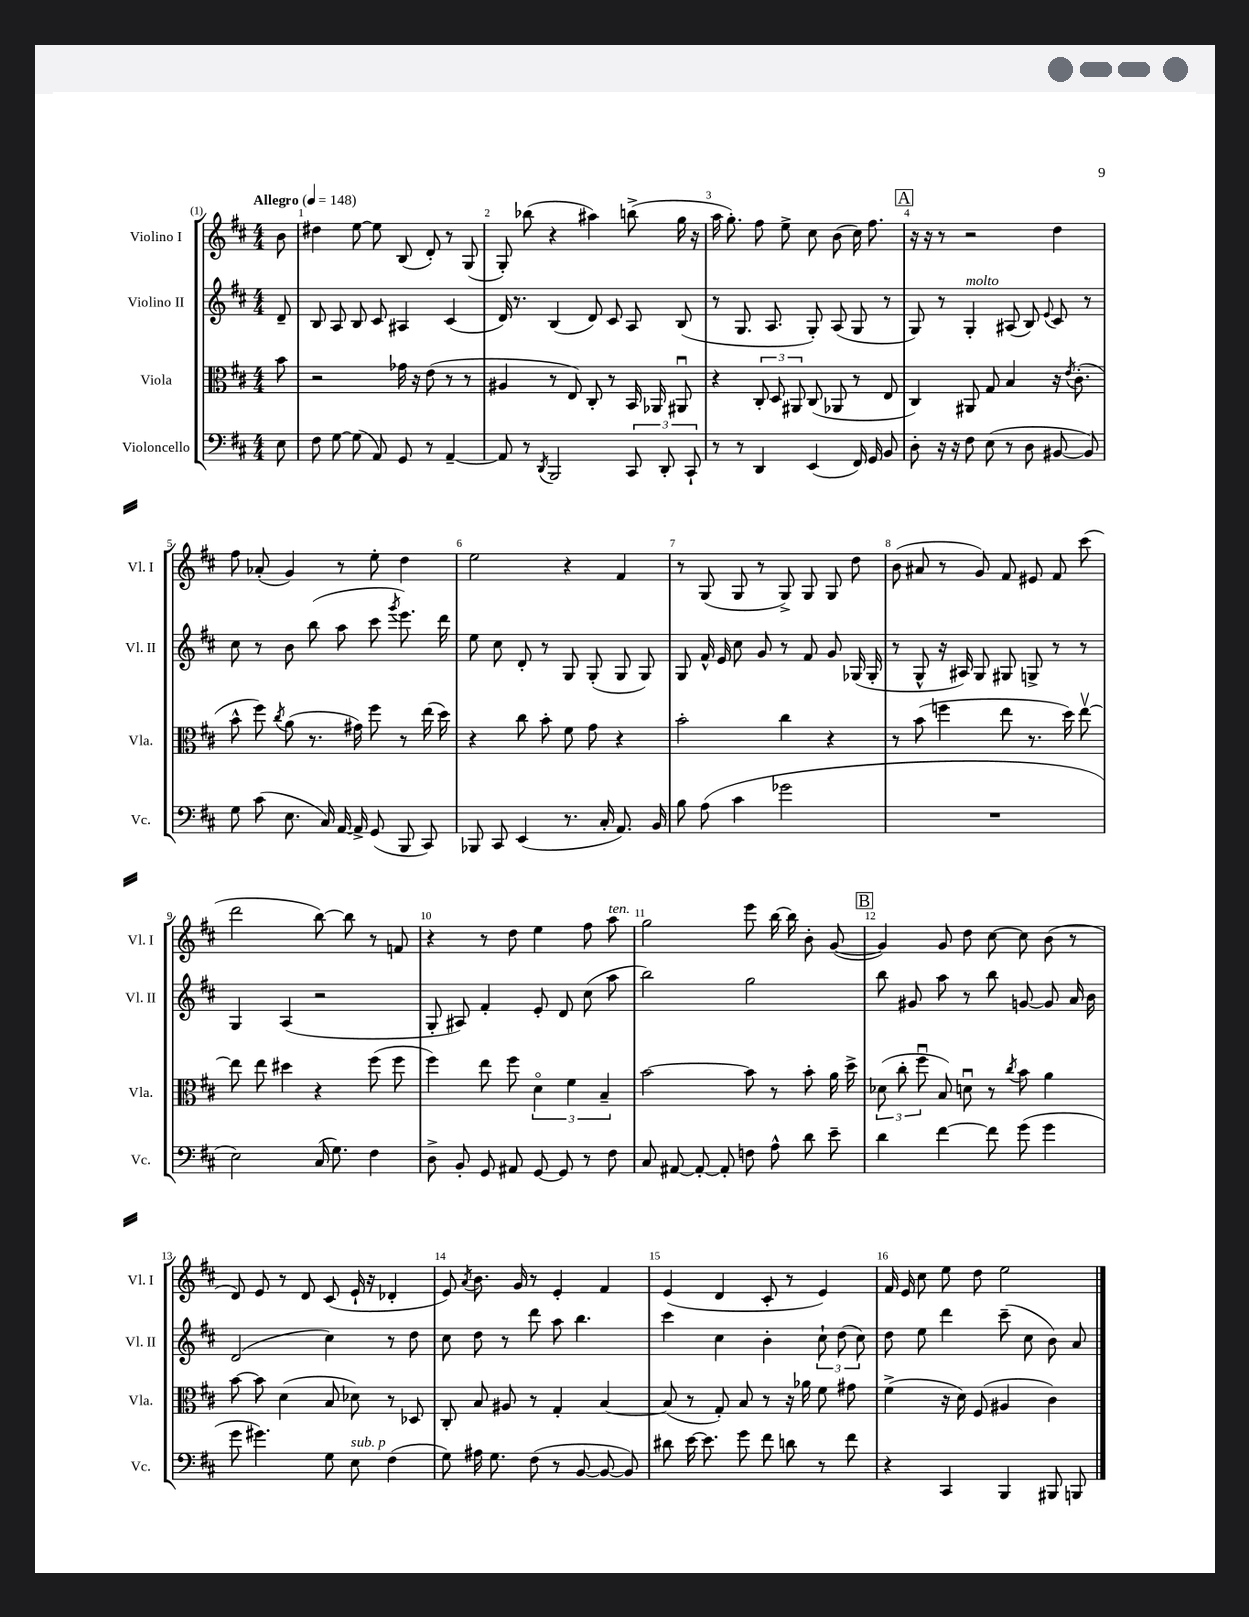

**kern	**kern	**kern	**kern
*part4	*part3	*part2	*part1
*staff4	*staff3	*staff2	*staff1
*I"Violoncello	*I"Viola	*I"Violino II	*I"Violino I
*I'Vc.	*I'Vla.	*I'Vl. II	*I'Vl. I
*clefF4	*clefC3	*clefG2	*clefG2
*k[f#c#]	*k[f#c#]	*k[f#c#]	*k[f#c#]
*M4/4	*M4/4	*M4/4	*M4/4
*MM148	*MM148	*MM148	*MM148
=	=	=	=
!	!	!	!LO:TX:a:B:t=Allegro
8E\	8b\	8d~/	8b\
=1	=1	=1	=1
8F#\	2r	8B/	4dd#X\
[8G\	.	8A/	.
(8G\]	.	8B/	[8ee\
8AA/)	.	8c#/	8ee\]
8GG/	16g-X\	4A#X/	(8B/
.	16r	.	.
8r	(8e\	.	8d'/)
[4AA~/	8r	(4c#/	8r
.	8r	.	(8G/
=2	=2	=2	=2
8AA/]	4A#X/	16d/)	8G'/)
.	.	8.r	.
8r	.	.	(8bb-X\
8qDD/	.	.	.
2BBB/	8r	(4B/	4r
.	8E/)	.	.
.	8C#'/	8d/)	4aa#X\)
.	8r	8c#/	.
12CC#/	16BB/	8A/	(8bbn^\
.	16AA-X/	.	.
12DD'/	.	.	.
.	8AA#Xu/	(8B/	16gg\
12CC#`/	.	.	.
.	.	.	16r
=3	=3	=3	=3
8r	4r	8r	16aa\
.	.	.	8.gg'\)
8r	.	8.G/	.
4DD/	12C#'/	.	8ff#\
.	.	8.A/	.
.	12D/	.	.
.	.	.	8ee^\
.	12AA#X/	.	.
(4EE/	(8C#/	8G'/)	8cc#\
.	8AA-X/	(8A/	(8b\
16FF#/)	8r	8G/	16cc#\)
16GG/	.	.	8.ff#\
8BB/	8E/	8r	.
!!LO:REH:place=s1:t=A
=4	=4	=4	=4
8D'\	4C#/)	8G/)	16r
.	.	.	16r
16r	.	8r	8r
16r	.	.	.
!	!	!LO:TX:a:i:t=molto	!
8F#\	8AA#X/	4G'/	2r
(8E\	8G/	.	.
8r	4B/	(8A#X/	.
8D\	.	8B/)	.
.	.	8qqe/	.
[8BB#X/	16r	8c#/	4dd\
.	8qe/	.	.
.	(8.c#'\	.	.
8BB#/])	.	8r	.
!!LO:LB:g=z
=5	=5	=5	=5
8G\	8b^^\	8cc#\	8ff#\
(8c#\	8ff#\)	8r	(8a-X'/
.	8qcc#/	.	.
8.E\	(8a\	8b\	4g/)
.	8.r	(8bb\	.
16C#/)	.	.	.
[16AA/	.	8aa\	8r
16AA^/]	16g#X\)	.	.
(8GG/	8ff#\	8ccc#\	8ee'\
.	.	8qggg/	.
8BBB/	8r	8.eee\)	4dd\
8CC#/)	(16ee\	.	.
.	16dd\)	16ddd\	.
=6	=6	=6	=6
8BBB-X/	4r	8ee\	2ee\
8CC#/	.	8cc#\	.
(4EE/	8cc#\	8d'/	.
.	8b'\	8r	.
8.r	8f#\	8G/	4r
.	8g\	(8G'/	.
16C#'/	.	.	.
8.AA/)	4r	8G/	4f#/
.	.	8G/)	.
16BB/	.	.	.
=7	=7	=7	=7
8B\	2b'\	8G/	8r
(8A\	.	16f#^^/	(8G/
.	.	16e/	.
4c#\	.	8cc#\	8G/
.	.	8g/	8r
2g-X\	4cc#\	8r	8G^/)
.	.	8f#/	8G/
.	4r	8g/	8G/
.	.	(16G-X/	8dd\
.	.	16G-'/	.
=8	=8	=8	=8
1r	8r	8r	(8b\
.	(8b\	8G^^/	8a#X/
.	4ffn\	16r	8r
.	.	16A#X/)	.
.	.	8G/	8g/)
.	8ee\	8G#X/	8f#/
.	8.r	8Gn^/	8e#X/
.	.	8r	8f#/
.	16dd\)	.	.
.	[8eev\	8r	(8ccc#\
!!LO:LB:g=z
=9	=9	=9	=9
2E\)	8ee\]	4G/	2ddd\
.	8ee\	.	.
.	4dd#X\	(4A/	.
(16C#/	4r	2r	[8bb\)
8.G\)	.	.	.
.	.	.	8bb\]
4F#\	(8ff#\	.	8r
.	8ff#\	.	8fn/
=10	=10	=10	=10
8D^\	4ff#\)	8G'/	4r
8BB'/	.	8A#X/)	.
8GG/	8ee\	4f#'/	8r
8AA#X/	8ff#\	.	8dd\
[8GG/	6d\	8e'/	4ee\
8GG/]	.	8d/	.
.	6f#\	.	.
8r	.	(8cc#\	8ff#\
.	6B~/	.	.
!	!	!	!LO:TX:a:i:t=ten.
8F#\	.	8aa\	8aa\
=11	=11	=11	=11
8C#/	[2b\	2bb\)	2gg\
[8AA#X/	.	.	.
8AA#'/_	.	.	.
8AA#'/]	.	.	.
8Fn\	8b\]	2gg\	8eee\
8A^^\	8r	.	[16bb\
.	.	.	16bb\]
8d\	8b'\	.	8b'\
8e~\	16a\	.	([8g/
.	16dd^\	.	.
!!LO:REH:place=s1:t=B
=12	=12	=12	=12
4d\	(12d-X\	8bb\	4g/])
.	12cc#'\	.	.
.	.	8g#X/	.
.	12ff#u\	.	.
[4f#\	8B/)	8aa\	8g/
.	8dnu\	8r	8dd\
8f#\]	8r	8bb\	[8cc#\
.	8qcc#/	.	.
(8g\	8b\	[8gn/	8cc#\]
4g\	4a\	8g/]	(8b\
.	.	16a/	8r
.	.	16b\	.
!!LO:LB:g=z
=13	=13	=13	=13
8g\	[8b\	(2d/	8d/)
4.g#X\)	8b\]	.	8e/
.	(4d\	.	8r
.	.	.	8d/
8G\	8B/	4cc#\)	(8c#/
!LO:TX:a:i:t=sub. p	!	!	!
8E\	8d-X\)	.	16e`/
.	.	.	16r
(4F#\	8r	8r	4d-X'/
.	8D-X/	8dd\	.
=14	=14	=14	=14
8G\)	8C#'/	8cc#\	8e/)
.	.	.	8qa/
16A#X\	8B/	8dd\	8.b\
8.G\	.	.	.
.	8A#X/	8r	.
.	.	.	16g/
(8F#\	8r	8ddd\	8r
8r	4G'/	8aa\	4e'/
[8BB/	.	4.bb\	.
8BB/_	[4B/	.	4f#/
8BB/])	.	.	.
=15	=15	=15	=15
8d#X\	(8B/]	4ccc#\	(4e/
[16e\	8r	.	.
8.e\]	.	.	.
.	8G'/)	4cc#\	4d/
8g\	8B/	.	.
8f#\	8r	4b'\	8c#'/
8dn\	16r	.	8r
.	16a-X\	.	.
8r	8f#\	12cc#`\	4e/)
.	.	(12dd\	.
8f#\	8g#X\	.	.
.	.	12cc#\)	.
=16	=16	=16	=16
4r	(4f#^\	8dd\	16f#/
.	.	.	16e/
.	.	8ee\	8cc#\
4CC#/	16r	4ddd\	8ee\
.	16d\)	.	.
.	(8F#/	.	8dd\
4BBB/	4A#X/	(8ccc#~\	2ee\
.	.	8cc#\	.
8BBB#X/	4c#\)	8b\)	.
8BBBn/	.	8a/	.
==	==	==	==
*-	*-	*-	*-
